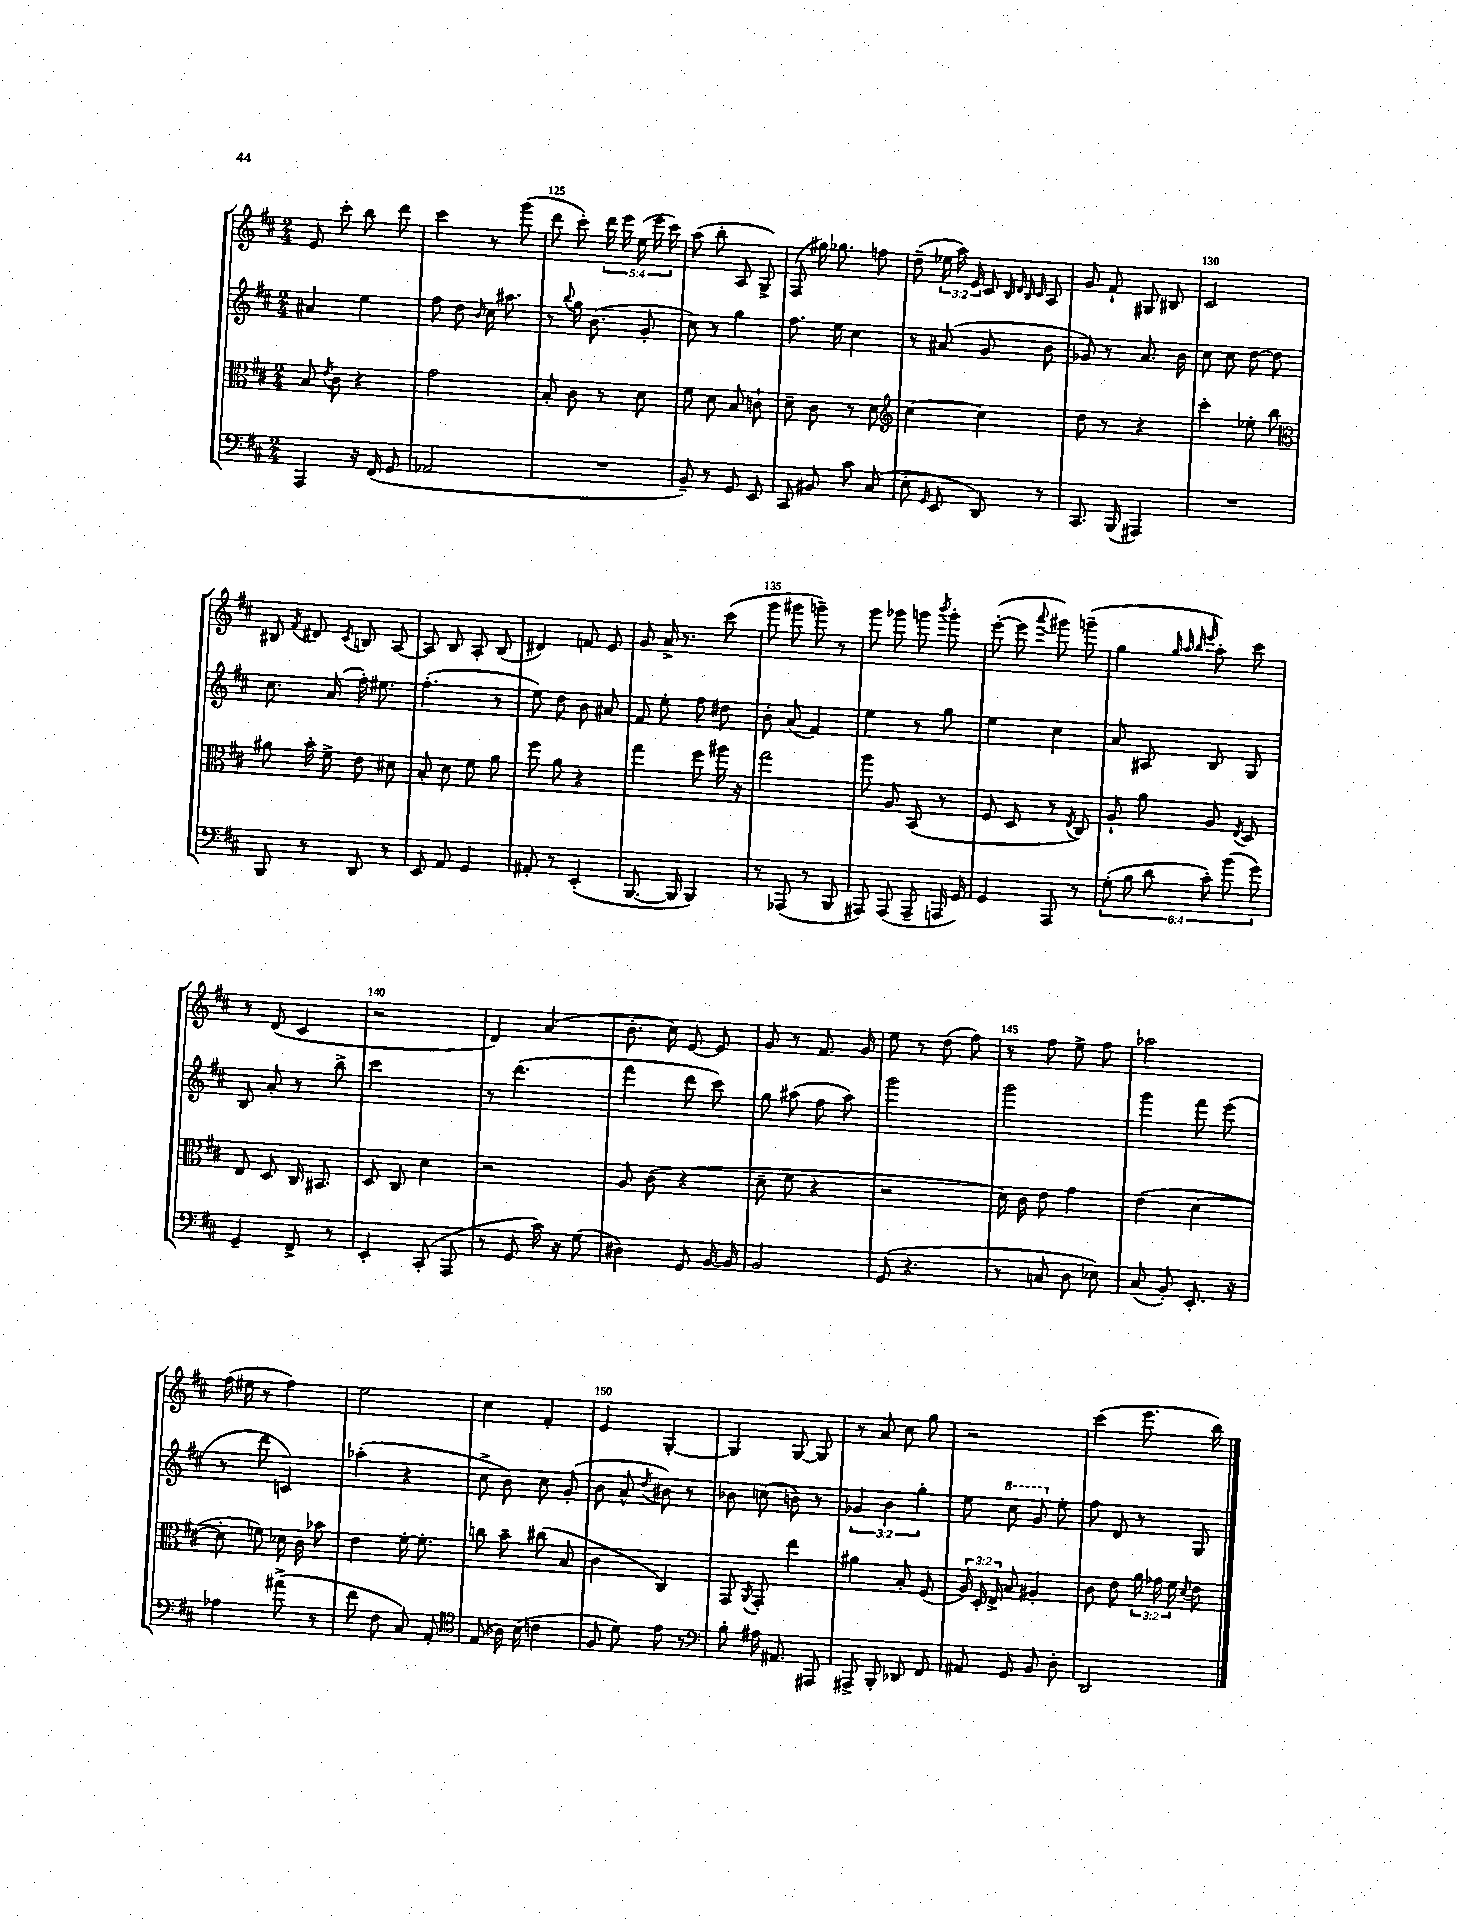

**kern	**kern	**kern	**kern
*staff4	*staff3	*staff2	*staff1
*clefF4	*clefC3	*clefG2	*clefG2
*k[f#c#]	*k[f#c#]	*k[f#c#]	*k[f#c#]
*M2/4	*M2/4	*M2/4	*M2/4
4AAA/	8B/	4a#/	8e/
.	8qe/	.	.
.	8c#\	.	8ccc#'\
16r	4r	4ee\	8bb\
(16FF#/	.	.	.
8GG/	.	.	8ddd\
=	=	=	=
2AA-/	2g\	8ff#\	4ccc#\
.	.	8dd\	.
.	.	16qqb/	.
.	.	16cc#\	8r
.	.	8.aa#\	.
.	.	.	(8ggg\
=	=	=	=
2r	8B'/	8r	8ddd\
.	.	8qqbb/	.
.	8c#\	16gg\	8ccc#'\)
.	.	(8.b\	.
.	8r	.	20ddd\
.	.	.	20eee\
.	.	.	(20ee\
.	8d\	8g'/	.
.	.	.	20eee\
.	.	.	20ccc#\)
=	=	=	=
8BB~/)	8f#\	8cc#\)	(8aa\
8r	8d\	8r	8bb'\
8GG/	8B/	4gg\	8A/
8EE/	8c`\	.	8G^/)
=	=	=	=
8CC#/	8d~\	8.ff#\	(8F#/
8BB#/	8c#\	.	16gg#\)
.	.	16ee\	8.gg-\
8c#\	8r	4cc#\	.
(8C#/	8d\	.	8ff\
=	=	=	=
*	*clefG2	*	*
8E'\	[4cc#\	8r	(8dd~\
16qqGG/	.	.	.
8EE/	.	(8a#/	24ee-\
.	.	.	24aa\)
.	.	.	24e/
8DD/)	4cc#\]	8g/	8c#/
.	.	.	32qqB/
.	.	.	32qqd/
.	.	.	32qqB/
.	.	.	32qqc#/
8r	.	8b\	8A/
=	=	=	=
8.CC#/	8dd\	8g-/)	8g/
.	8r	8r	8f#`/
(16BBB/	.	.	.
4AAA#/)	4r	8.a/	8G#/
.	.	.	8B#/
.	.	16b\	.
=	=	=	=
2r	4ccc#'\	8cc#\	2c#/
.	.	8cc#\	.
.	8ee-'\	[8dd\	.
.	8bb\	8dd\]	.
=	=	=	=
*	*clefC3	*	*
8BBB/	8a#\	8.cc#\	8B#/
.	.	.	8qf#/
8r	16b'\	.	8d#/
.	16f#^\	(16a/	.
.	.	.	8qc#/
8DD/	8e\	16ff#'\)	8B/
.	.	8.ee#\	.
8r	8d#\	.	[8A/
=	=	=	=
8EE/	8B'/	(4.ff#'\	8A/]
8AA/	8d\	.	8B/
4GG/	8f#\	.	8A'/
.	8a\	8r	(8B/
=	=	=	=
8AA#'/	8ff#\	8ee\)	4d#/)
8r	8a\	8dd\	.
(4EE'/	4r	8b\	8f/
.	.	8a#/	8e/
=	=	=	=
[8.BBB/	4gg\	8f#/	8g/
.	.	8ee'\	16a^/
16BBB/]	.	.	8.r
4BBB/)	8ff#\	8ff#\	.
.	16aa#\	8dd#\	(8ccc#\
.	16r	.	.
=	=	=	=
8r	2gg\	8b'\	8ggg\
(8AAA-/	.	(8a/	8ggg#\
8r	.	4f#/)	8ggg~\)
8BBB/	.	.	8r
=	=	=	=
8AAA#/)	8aa\	4ee\	8ggg\
(8AAA#/	8A/	.	8ggg-\
8AAA#~/	(8BB/	8r	8ggg\
.	.	.	8qbbb/
16AAA/	8r	8gg\	8ggg'\
16GG/)	.	.	.
=	=	=	=
4GG/	8F#/	4ee\	([8eee'\
.	8D/	.	8eee\]
.	.	.	8qqaaa/
8AAA/	8r	4cc#\	8ggg#\)
.	8qE/	.	.
8r	8C#/)	.	(8ggg~\
=	=	=	=
(12G'\	8A`/	8a/	4gg\
12B\	.	.	.
.	8a\	8A#/	.
12d\	.	.	.
.	.	.	32qqgg/
.	.	.	32qqaa/
.	.	.	32qqbb/
.	.	.	32qqeee/
12c#'\)	8A/	8B/	8aa'\)
(12b\	.	.	.
.	8qE/	.	.
.	8D/	8G/	8ccc#\
12g\)	.	.	.
=	=	=	=
4GG~/	8E/	8B/	8r
.	8D/	8a'/	(8d/
8FF#^/	16C#/	8r	4c#/
.	8.BB#/	.	.
8r	.	8bb^\	.
=	=	=	=
4EE'/	8D/	2ccc#\	2r
.	8C#/	.	.
(8CC#'/	4d\	.	.
8AAA/	.	.	.
=	=	=	=
8r	2r	8r	4d/)
8GG/	.	(4.ddd\	.
16c#\)	.	.	(4a/
16r	.	.	.
(8G\	.	.	.
=	=	=	=
4D#\)	8A/	4fff#\	8.b'\
.	(8c#\	.	.
.	.	.	16cc#\)
8GG/	4r	8ddd\	[8e/
[16BB/	.	8ccc#\)	8e/]
16BB/]	.	.	.
=	=	=	=
2BB/	8d~\	8gg\	8g/
.	8f#\	(8aa#\	8r
.	4r	8ff#\	8.f#/
.	.	8aa#\)	.
.	.	.	16g/
=	=	=	=
(8GG/	2r	2ggg\	8ee\
4.r	.	.	8r
.	.	.	(8dd\
.	.	.	8ff#\)
=	=	=	=
8r	16d\)	2ggg\	8r
.	16c#\	.	.
8C/	8e\	.	8ff#\
8D\	4g\	.	8ee^\
8E-\)	.	.	8ff#\
=	=	=	=
(8C#/	(4e\	4ggg\	2aa-\
8BB'/)	.	.	.
8.EE'/	[4d\	8fff#\	.
.	.	(8eee\	.
16r	.	.	.
=	=	=	=
4A-\	8d'\]	8r	(16ff#\
.	.	.	16ee#\
.	8f\)	8ddd\	8r
(8a#^\	16d-\	4c/)	4ff#\)
.	16c#\	.	.
8r	8b-\	.	.
=	=	=	=
8f#\	4e\	(4aa-'\	2ee\
8F#\	.	.	.
8C#/)	[16f#'\	4r	.
.	8.f#'\]	.	.
8AA'/	.	.	.
=	=	=	=
*clefC4	*	*	*
(8E/	8cc\	8cc#^\	4cc#\
16A-\)	8b~\	8b\)	.
(16B\	.	.	.
4c\	(8cc#\	8cc#\	4f#'/
.	8B/	(8g'/	.
=	=	=	=
8F#/	4c#\	8b\	4e/
8d\)	.	8a^^/	.
.	.	8qdd/	.
8e\	4C#/)	8b#\)	[4G'/
8r	.	8r	.
=	=	=	=
*clefF4	*	*	*
8B'\	8GG/	8b-\	4G/]
.	8qAA/	.	.
16A#\	8GG'/	(8cc\	.
8.AA#/	.	.	.
.	4ee\	8b\)	[8G/
8AAA#/	.	8r	8G/]
=	=	=	=
8AAA#^/	4a#\	6g-/	8r
8BBB'/	.	.	8a/
.	.	6b\	.
8DD-/	8B'/	.	8cc#\
.	.	6gg'\	.
8FF#/	(8F#/	.	8gg\
=	=	=	=
8AA#/	24A/)	8ee\	2r
.	24D'/	.	.
.	24E^/	.	.
8GG/	8B/	8ccc#\	.
8BB/	4A#'/	8gg/	.
8D'\	.	8ee'\	.
=	=	=	=
2DD/	8c#\	8ff#\	(4ccc#\
.	8e\	8d/	.
.	24a\	8r	8.eee\
.	24g-\	.	.
.	24f#\	.	.
.	8qd/	.	.
.	8e\	8G/	.
.	.	.	16bb\)
==	==	==	==
*-	*-	*-	*-
